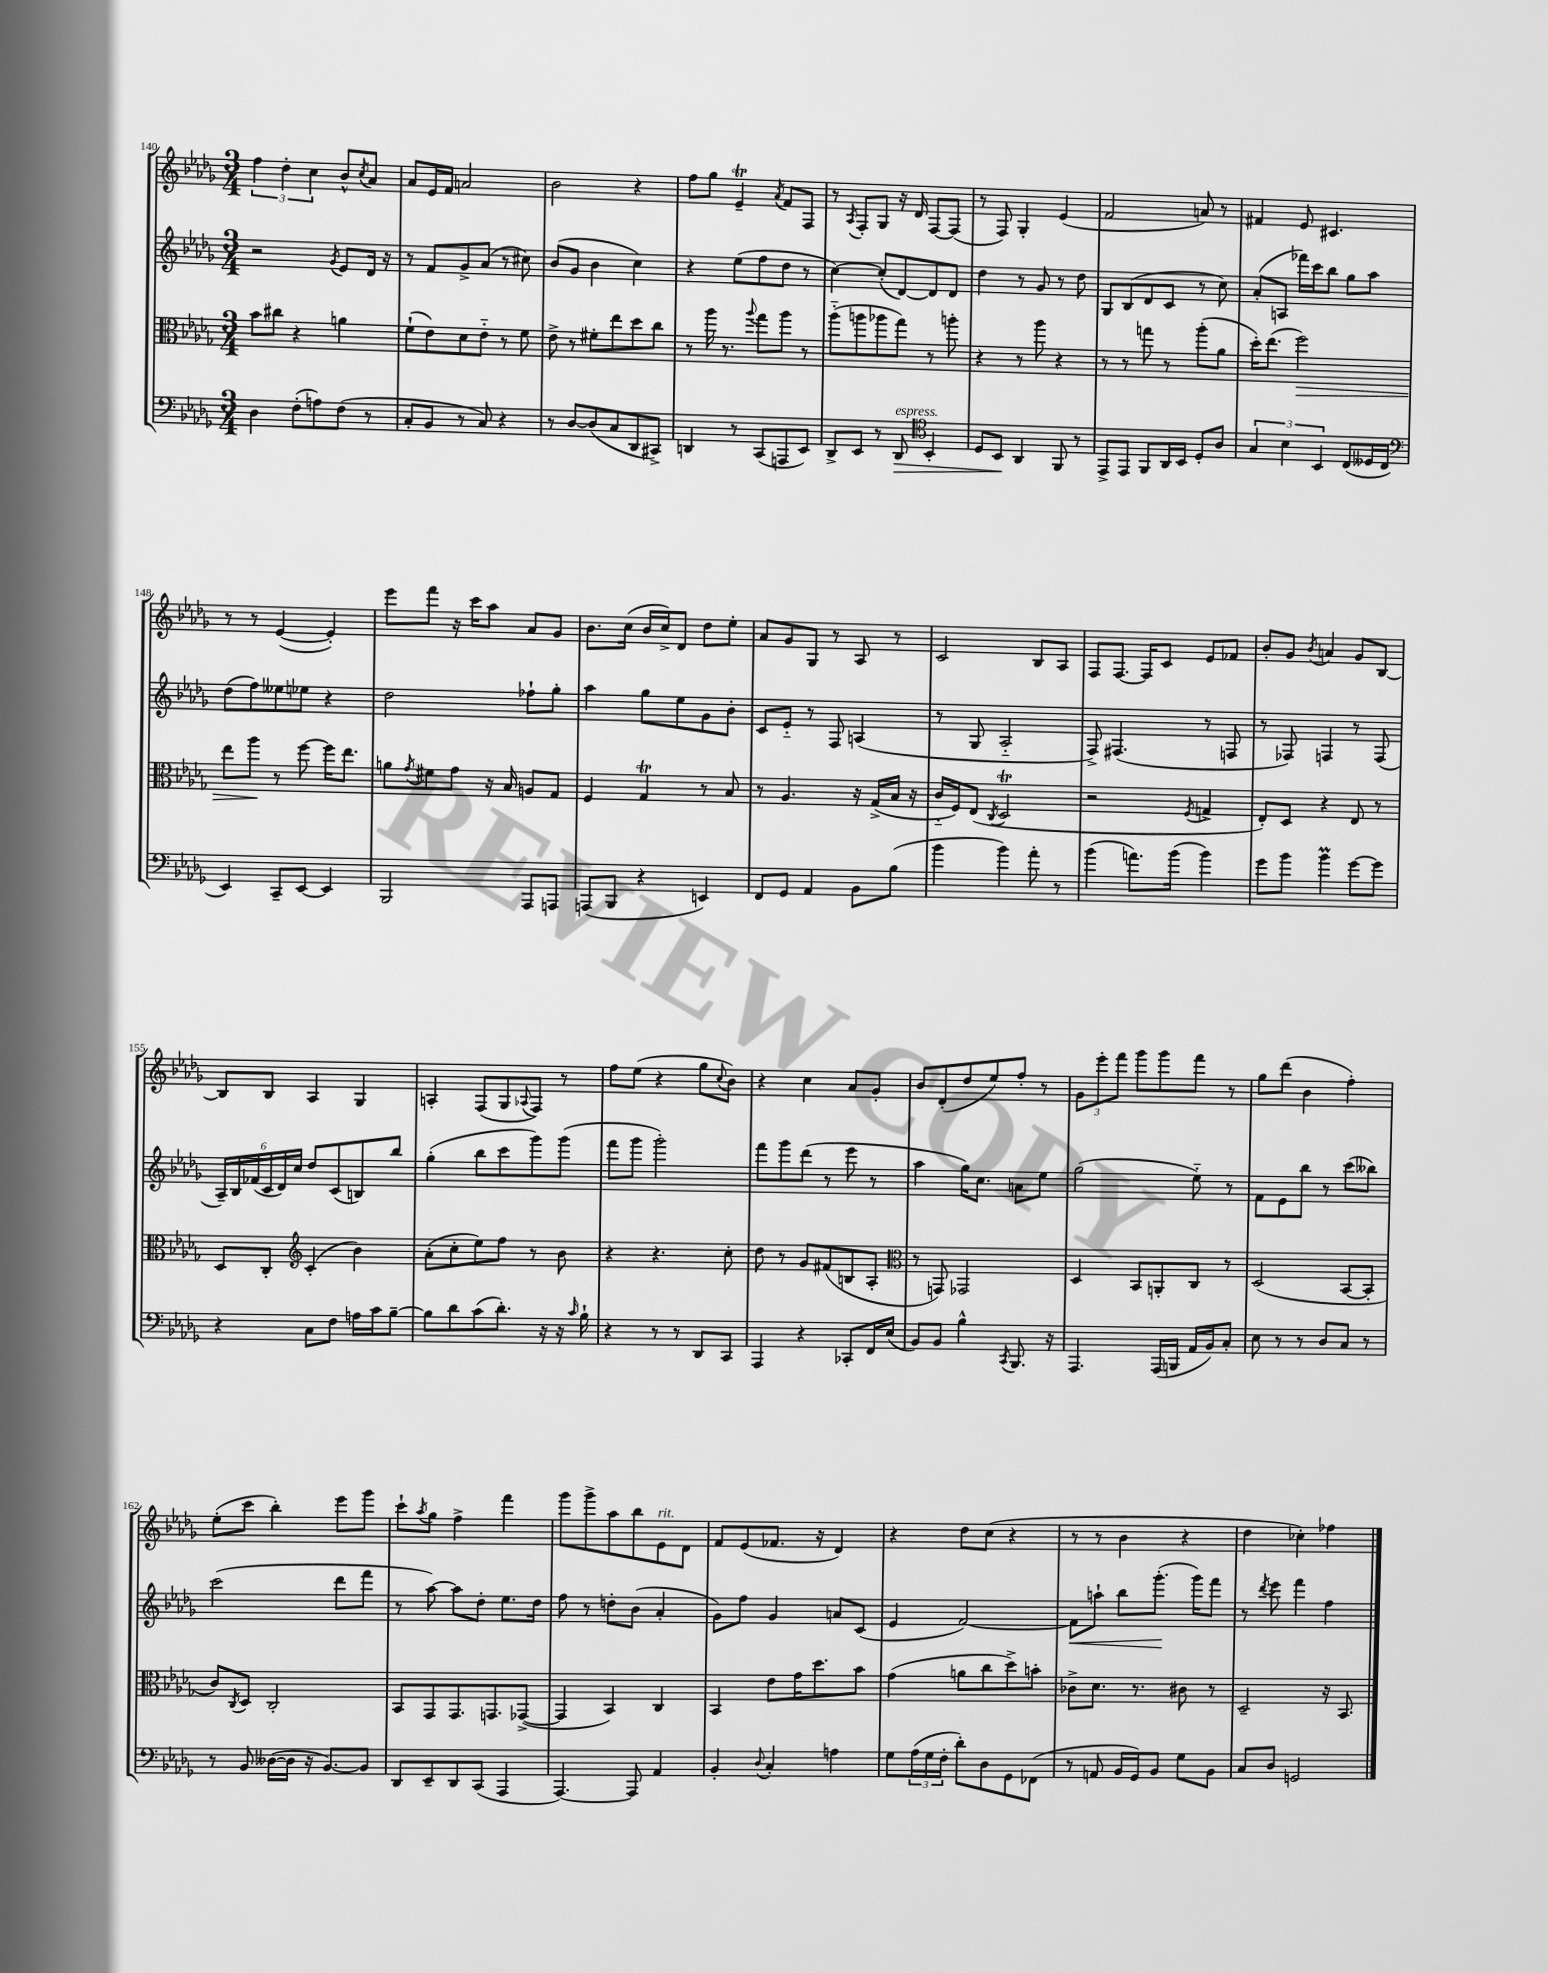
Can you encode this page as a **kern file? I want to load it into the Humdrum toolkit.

**kern	**kern	**kern	**kern
*staff4	*staff3	*staff2	*staff1
*clefF4	*clefC3	*clefG2	*clefG2
*k[b-e-a-d-g-]	*k[b-e-a-d-g-]	*k[b-e-a-d-g-]	*k[b-e-a-d-g-]
*M3/4	*M3/4	*M3/4	*M3/4
4D-	8b-	2r	6ff
.	8cc#	.	.
.	.	.	6dd-'
(8F'	4r	.	.
.	.	.	6cc
8A)	.	.	.
.	.	8qg-	.
(8F	4a	8e-	8b-^^
.	.	.	8qcc
8r	.	16d-	8a-
.	.	16r	.
=	=	=	=
8C'	(8f`	8r	8a-
8BB-	8e-)	8f	16e-
.	.	.	16f
8r	8d-	8g-^	2a
8C)	8e-'~	(8a-	.
4r	8r	8r	.
.	8f	8cc#)	.
=	=	=	=
8r	8e-^	(8b-	2b-
[8D-	8r	8g-	.
(8D-]	8f#'	4b-	.
8C	8ee-	.	.
8DD-	8dd-	4cc)	4r
8CC#^)	8cc	.	.
=	=	=	=
4DD	8r	4r	8ff
.	16aa-	.	8gg-
.	8.r	.	.
8r	.	(8ee-	4e-~
.	8qqaa-	.	.
(8CC	8gg-	8ff	.
.	.	.	8qa-
8AAA	8aa-	8dd-	8f
8EE-)	8r	8r	8F
=	=	=	=
8DD-^	(8aa-'~	[4cc)	8r
.	.	.	8qA-
8EE-	8aa	.	8F'
8r	8aa-	(8cc']	8G-
8DD-	8gg-)	[8d-)	16r
.	.	.	16d-
*clefC4	*	*	*
4BB-'	8r	8d-]	[8F
.	8aa'	8d-	(8F]
=	=	=	=
8D-	4r	4dd-	8r
8BB-	.	.	8F)
4AA-	8r	8r	4G-'
.	8aa-	8g-	.
8FF	4r	8r	(4e-
8r	.	8dd-	.
=	=	=	=
8EE-^	8r	8G-	2f
8EE-	8r	(8B-	.
8FF	8gg	8d-	.
16AA-	8r	8c	.
16BB-	.	.	.
8D-'	(8aa-'	8r	8a)
8A-	8a-	8cc)	8r
=	=	=	=
6G-	16dd-')	(8a-'	4f#
.	(8.ee-	.	.
.	.	8A	.
6B-	.	.	.
.	2ff)	16fff-)	8e-
.	.	16ccc	.
6BB-	.	.	.
.	.	8bb-	4.c#
(8C	.	8gg-	.
16D--	.	8aa-	.
16C	.	.	.
=	=	=	=
*clefF4	*	*	*
4EE-)	8ee-	(8dd-	8r
.	8aa-	8ff)	8r
8CC~	8r	8ee--	([4e-
[8EE-	[8ff	8ee-	.
4EE-]	16ff]	4r	4e-'])
.	8.ee-	.	.
=	=	=	=
2BBB-	8a	2dd-	8eee-
.	8qg-	.	.
.	8f#	.	8fff
.	8g-	.	16r
.	.	.	16ccc
.	16r	.	8aa-
.	16B-	.	.
8AAA-	8A	8ff-`	8a-
8AAA	8G-	8gg-'	8g-
=	=	=	=
(8AAA	4F	4aa-	8.b-
8BBB-	.	.	.
.	.	.	(16cc
4r	4G-	8gg-	16b-
.	.	.	16cc^)
.	.	8ee-	8d-
4EE)	8r	8g-	8dd-
.	8B-	8b-'	8ee-'
=	=	=	=
8FF	8r	8c	8a-
8GG-	4.A-	8e-'~	8g-
4AA-	.	8r	8G-
.	.	8F	8r
8BB-	16r	(4A	8A-
.	(16G-^	.	.
(8B-	16B-	.	8r
.	16r	.	.
=	=	=	=
4b-	16c'~	8r	2c
.	16F)	.	.
.	(8E-	8G-	.
.	8qC	.	.
4b-)	2D-	2A-'~	.
8a-'	.	.	8B-
8r	.	.	8A-
=	=	=	=
(4b-	2r	8F^)	8F
.	.	(4.F#	[8.F
8.a)	.	.	.
.	.	.	16F]
.	.	.	8c
(16b-	.	.	.
.	8qF	.	.
4b-)	4G^	8r	8e-
.	.	8F	8f-
=	=	=	=
8g-	8E-')	8r	8b-'
8b-	8D-	8F-)	8g-
.	.	.	8qb-
4b-	4r	4F	4a
[8g-	8E-	8r	8g-
8g-]	8r	(8F	[8B-
=	=	=	=
4r	8D-	24A-~)	8B-]
.	.	24B-	.
.	.	(24f-	.
.	8C'	24c	8B-
.	.	24d-)	.
.	.	24cc	.
*	*clefG2	*	*
8C	(4c'	8dd-	4A-
8F	.	(8c	.
16A	4b-)	8B)	4G-
16c	.	.	.
[8B-~	.	8bb-	.
=	=	=	=
8B-]	(8a-'	(4gg-'	4A'
8d-	8cc'	.	.
(8c	8ee-)	8bb-	(8F
8.d-')	8ff	8ccc	8G-
.	.	.	8qqA-
.	8r	8ggg-)	8F)
16r	.	.	.
16r	8b-	(8ggg-	8r
16qqc	.	.	.
16B-`	.	.	.
=	=	=	=
4r	4r	8fff	8ff
.	.	8ggg-	(8ee-
8r	4.r	2ggg-')	4r
8r	.	.	.
8DD-	.	.	8gg-
.	.	.	8qqcc
8CC	8cc'	.	8b-)
=	=	=	=
4AAA-	8dd-	8fff	4r
.	8r	8ggg-	.
4r	8g-	(8ddd-	4cc
.	(8f#	8r	.
8CC-'	8B	8eee-	8a-
16FF	8A-'	8r	8g-'
(16E-	.	.	.
=	=	=	=
*	*clefC3	*	*
8BB-)	8r	4aa-	8b-
8BB-	8GG)	.	(8d-'
4B-^^	2GG-	16gg-)	8dd-
.	.	8.cc	.
.	.	.	8ee-)
8qCC	.	.	.
8.BBB-	.	8a	8ff'
.	.	8ee-	8r
16r	.	.	.
=	=	=	=
4.AAA-	4D-	(2gg-	12g-
.	.	.	12eee-'
.	.	.	12fff
.	8BB-	.	8ggg-
(16AAA-	8AA'	.	8ggg-
16BBB	.	.	.
16AA-	8C	8ee-'~)	8fff
16BB-)	.	.	.
8C'	8r	8r	8r
=	=	=	=
8E-	(2D-	8f	8gg-
8r	.	8e-	(8ddd-
8r	.	8bb-	4b-
8D-	.	8r	.
8C	[8BB-	(8ccc	4ff')
8r	8BB-']	8bb--)	.
=	=	=	=
8r	8c)	(2ccc	(8ee-'
.	8qC	.	.
8BB-	8D-	.	8ccc
([16D--	2C'	.	4bb-')
16D--]	.	.	.
16r	.	.	.
[8.BB-)	.	.	.
.	.	8ddd-	8eee-
8BB-]	.	8fff	8ggg-
=	=	=	=
8DD-	8BB-	8r	8ccc`
.	.	.	8qaa-
8EE-~	8GG-	[8aa-)	8gg-
8DD-	8.GG-	8aa-]	4ff^
(8CC	.	8dd-'	.
.	8.GG	.	.
4AAA-	.	8.ee-	4fff
.	([8GG-^	.	.
.	.	16dd-	.
=	=	=	=
[4.AAA-)	4GG-]	8ff	8ggg-
.	.	8r	8ggg-^
.	4BB-)	8dd'	8aa-
8AAA-]	.	(8b-	8bb-
4AA-	4C	4a-'	8e-
.	.	.	8d-
=	=	=	=
4BB-'	4BB-	8g-)	8f
.	.	8ff	(8e-
8qqD-	.	.	.
4C'	8e-	4g-	8.f-
.	16g-	.	.
.	8.dd-	.	16r
4A	.	8a	4d-)
.	8b-	(8c	.
=	=	=	=
8G-	(4g-	4e-	4r
(24A-	.	.	.
24G-	.	.	.
24F'	.	.	.
8d-')	8a	[2f)	8dd-
8D-	8cc	.	(8cc
8GG-	8dd-^)	.	4r
(8FF-	8b'	.	.
=	=	=	=
8r	8c-^	8f]	8r
8AA	8.d-	8aa`	8r
16BB-	.	8bb-	4b-
16GG-)	8.r	.	.
8BB-	.	(8.ggg-'	.
8G-	8c#	.	4r
.	.	16ggg-)	.
8BB-	8r	8fff	.
=	=	=	=
8C	2D-~	8r	4dd-
.	.	8qddd-	.
8D-	.	8eee-	.
2GG	.	4fff	4cc-')
.	16r	4ff	4ff-
.	8.BB-	.	.
==	==	==	==
*-	*-	*-	*-
